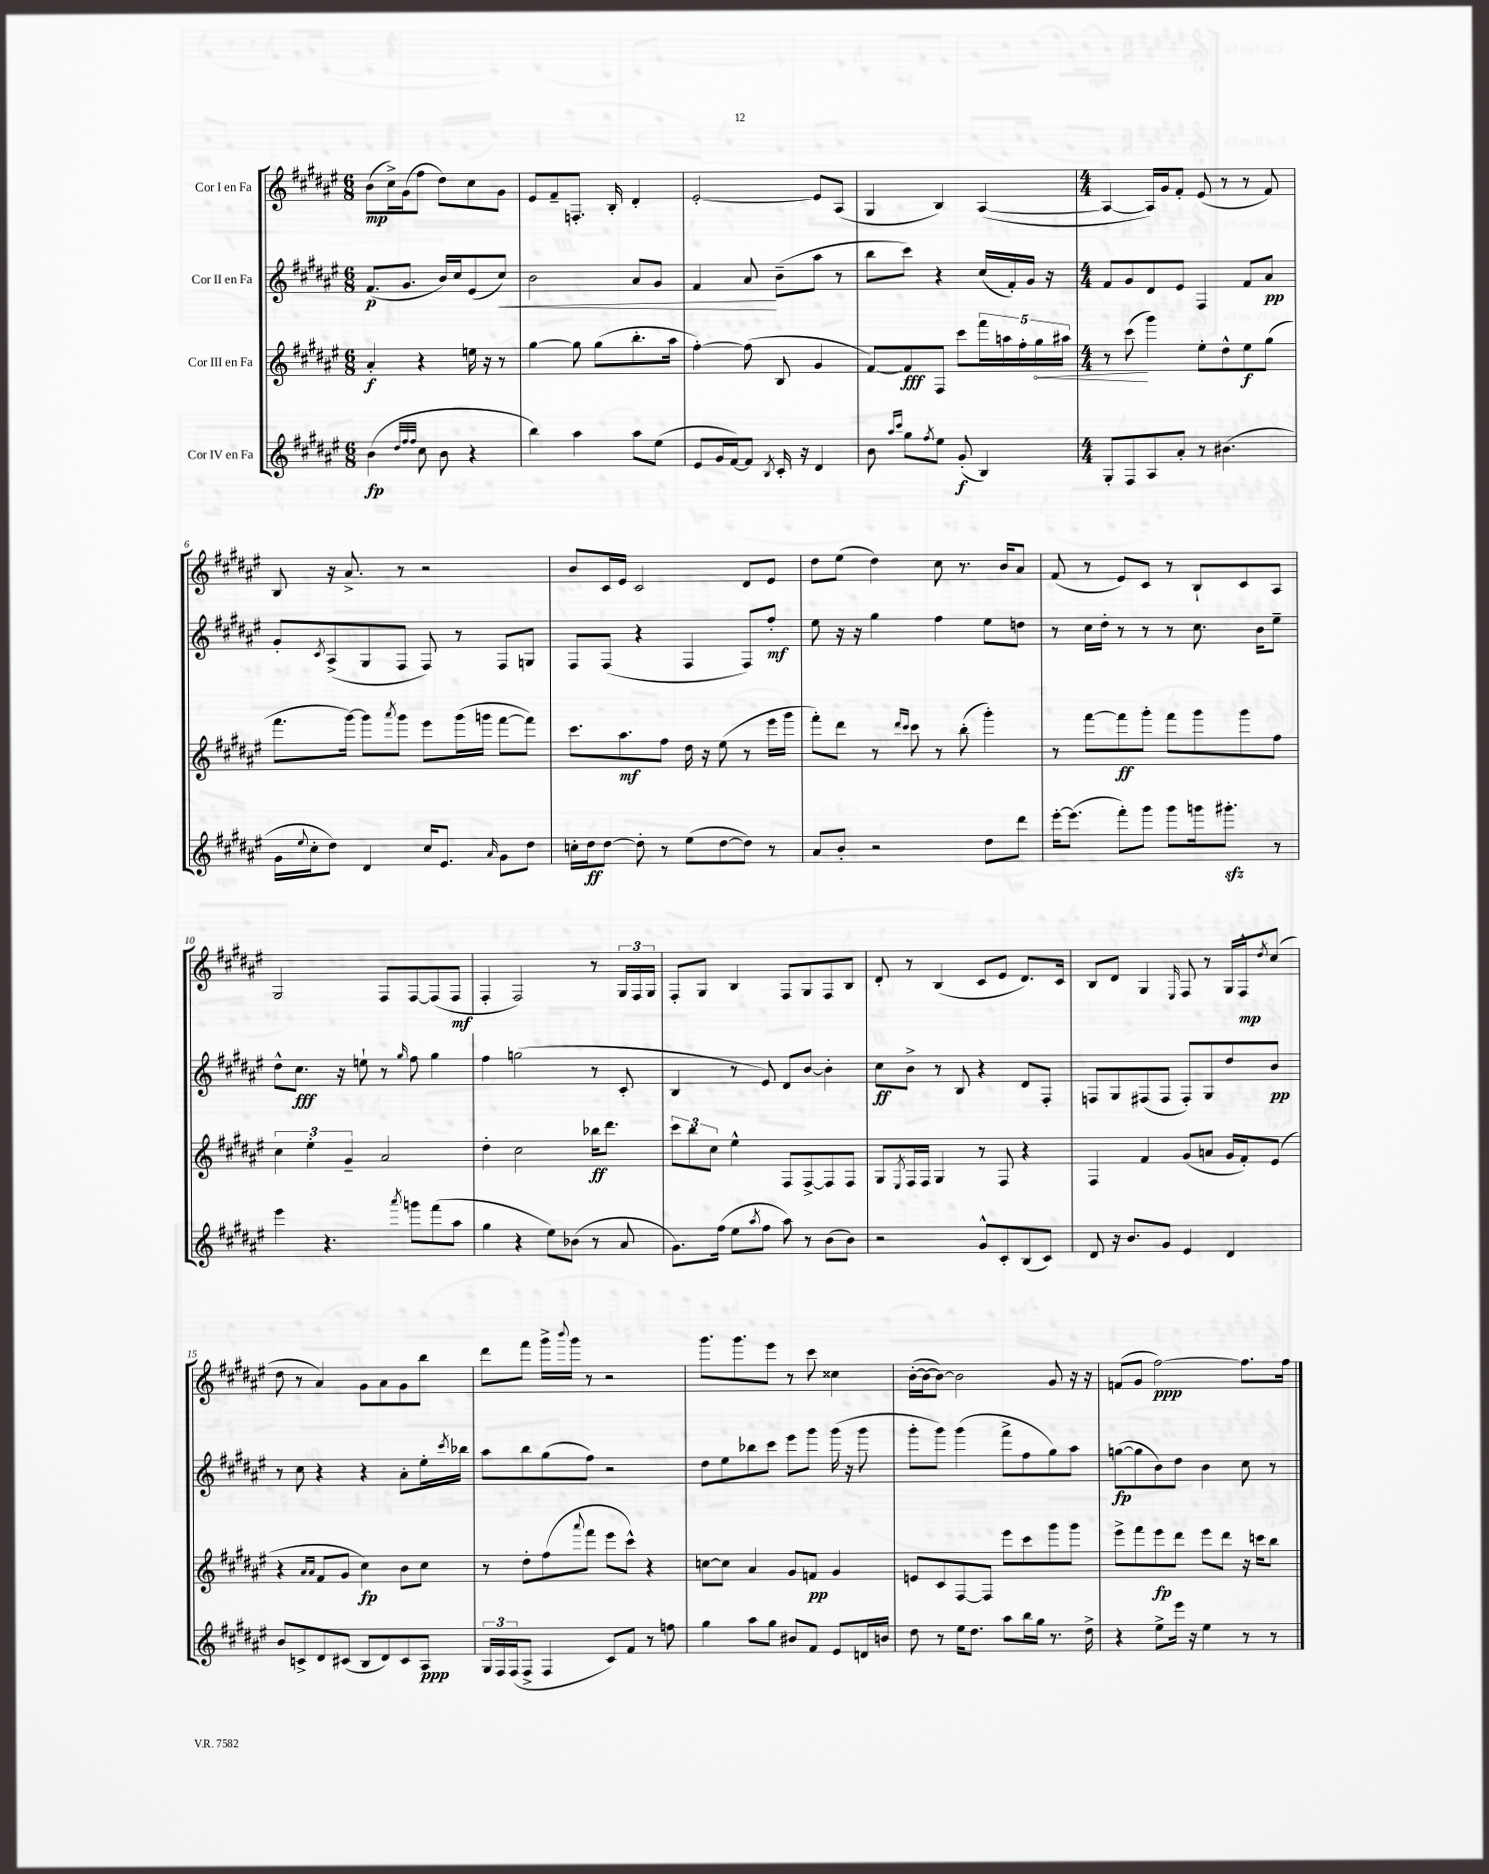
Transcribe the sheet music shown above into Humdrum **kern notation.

**kern	**dynam	**kern	**dynam	**kern	**dynam	**kern	**dynam
*part4	*part4	*part3	*part3	*part2	*part2	*part1	*part1
*staff4	*staff4	*staff3	*staff3	*staff2	*staff2	*staff1	*staff1
*I"Cor IV en Fa	*	*I"Cor III en Fa	*	*I"Cor II en Fa	*	*I"Cor I en Fa	*
*clefG2	*	*clefG2	*	*clefG2	*	*clefG2	*
*k[f#c#g#d#a#e#]	*	*k[f#c#g#d#a#e#]	*	*k[f#c#g#d#a#e#]	*	*k[f#c#g#d#a#e#]	*
*M6/8	*	*M6/8	*	*M6/8	*	*M6/8	*
=1	=1	=1	=1	=1	=1	=1	=1
(4b\	fp	4a#'/	f	(8.f#/L	p	(8b\L	mp
.	.	.	.	.	.	16cc#^\L)	.
.	.	.	.	8.g#/J	.	(16g#\J	.
32qqdd#/LLL	.	.	.	.	.	.	.
32qqff#/	.	.	.	.	.	.	.
32qqff#/JJJ	.	.	.	.	.	.	.
8cc#\	.	4r	.	.	.	8ff#\J	.
8b\	.	.	.	16b/LL)	.	8dd#\L)	.
.	.	.	.	16cc#/J	.	.	.
4r	.	16een\	.	(8e#/	.	8cc#\	.
.	.	16r	.	.	.	.	.
!	!	!	!	!	!LO:HP:b	!	!
.	.	8r	.	8cc#/J)	<	8g#\J	.
=2	=2	=2	=2	=2	=2	=2	=2
4bb\)	.	[4gg#\	.	2b\	.	8e#/L	.
.	.	.	.	.	.	8f#~/	.
4aa#\	.	8gg#\]	.	.	.	8.Fn'/J	.
.	.	(8gg#\L	.	.	.	.	.
.	.	.	.	.	.	16B'/	.
8aa#\L	.	8.bb'\	.	8a#/L	.	4d#'/	.
(8ee#\J	.	.	.	8g#/J	.	.	.
.	.	16aa#\Jk	.	.	.	.	.
=3	=3	=3	=3	=3	=3	=3	=3
8e#/L	.	[4ff#'\)	.	4f#/	.	[2e#'/	.
16g#/L	.	.	.	.	.	.	.
[16f#/J)	.	.	.	.	.	.	.
8f#/J]	.	(8ff#\]	.	8a#/	.	.	.
8qB/	.	.	.	.	.	.	.
16c#'/	.	8B/	.	(8b~\L	[	.	.
16r	.	.	.	.	.	.	.
4d#/	.	4g#/	.	8aa#\J	.	8e#/L]	.
.	.	.	.	8r	.	(8A#/J	.
=4	=4	=4	=4	=4	=4	=4	=4
8b\	.	[8f#/L)	.	8bb\L	.	4G#/	.
16qqaa#/LL	.	.	.	.	.	.	.
16qqccc#/JJ	.	.	.	.	.	.	.
8gg#\L	.	8f#/]	fff	8ccc#\J)	.	.	.
8qff#/	.	.	.	.	.	.	.
8ee#\J	.	8F#/J	.	4r	.	4B/)	.
(8g#'/	f	8ccc#\L	.	.	.	.	.
4B/)	.	20fff#\L	.	(16cc#/LL	.	([4A#/	.
.	.	20aan\	.	.	.	.	.
.	.	.	.	16f#'/)	.	.	.
.	.	20ff#'\	.	.	.	.	.
.	.	.	.	16g#/JJ	.	.	.
!	!	!	!LO:HP:b	!	!	!	!
.	.	20gg#\	<	.	.	.	.
.	.	.	.	16r	.	.	.
.	.	20aa#X\JJ	.	.	.	.	.
=5	=5	=5	=5	=5	=5	=5	=5
*M4/4	*	*M4/4	*	*M4/4	*	*M4/4	*
8G#'/L	.	8r	.	8f#/L	.	4A#/_	.
8F#/	.	(8ccc#\	.	8g#/	.	.	.
8A#/	.	4ggg#\)	[	8d#/	.	16A#/LL])	.
.	.	.	.	.	.	16g#/J	.
8a#'/J	.	.	.	8e#/J	.	8f#'/J	.
8r	.	8ee#'\L	.	4F#/	.	(8e#/	.
(4.b#X\	.	8dd#^^\	.	.	.	8r	.
.	.	8ee#\	f	8f#/L	.	8r	.
.	.	(8gg#\J	.	8a#/J	pp	8f#/)	.
!!LO:LB:g=z
=6	=6	=6	=6	=6	=6	=6	=6
16g#\LL	.	8.fff#\L	.	8g#'/L	.	8B/	.
8qqee#/	.	.	.	.	.	.	.
16cc#'\J	.	.	.	.	.	.	.
.	.	.	.	8qc#/	.	.	.
8dd#\J)	.	.	.	(8A#^/	.	16r	.
.	.	[16ggg#\Jk)	.	.	.	8.a#^/	.
4d#/	.	8ggg#\L]	.	8G#/	.	.	.
.	.	8qaaa#/	.	.	.	.	.
.	.	8ggg#\J	.	8F#/J	.	8r	.
16cc#/KL	.	8eee#\L	.	8F#/)	.	2r	.
8.e#/J	.	.	.	.	.	.	.
.	.	(16ggg#\L	.	8r	.	.	.
.	.	16gggn\JJ	.	.	.	.	.
16qqa#/	.	.	.	.	.	.	.
8g#\L	.	[8fff#\L	.	8F#/L	.	.	.
8dd#\J	.	8fff#\J])	.	8Gn/J	.	.	.
=7	=7	=7	=7	=7	=7	=7	=7
16ccn'\LL	.	8.ccc#\L	.	8F#/L	.	8b/L	.
16dd#\J	ff	.	.	.	.	.	.
[8dd#\J	.	.	.	(8F#/J	.	16c#/L	.
.	.	8.aa#\	mf	.	.	16e#/JJ	.
8dd#'\]	.	.	.	4r	.	2c#/	.
8r	.	8ff#\J	.	.	.	.	.
(8ee#\L	.	16dd#\	.	4F#/	.	.	.
.	.	16r	.	.	.	.	.
[8dd#\	.	(8ee#\	.	.	.	.	.
8dd#\J])	.	8r	.	8F#/L)	.	8d#/L	.
8r	.	16eee#\LL	.	8ff#'/J	mf	8e#/J	.
.	.	16ggg#\JJ	.	.	.	.	.
=8	=8	=8	=8	=8	=8	=8	=8
8a#/L	.	8fff#'\L)	.	8ee#\	.	8dd#\L	.
8b'/J	.	8ddd#\J	.	16r	.	(8ee#\J	.
.	.	.	.	16r	.	.	.
2r	.	8r	.	4gg#\	.	4dd#\)	.
.	.	16qqddd#/LL	.	.	.	.	.
.	.	16qqccc#/JJ	.	.	.	.	.
.	.	8ccc#\	.	.	.	.	.
.	.	8r	.	4ff#\	.	8cc#\	.
.	.	(8bb'\	.	.	.	8.r	.
8dd#\L	.	4ggg#'\)	.	8ee#\L	.	.	.
.	.	.	.	.	.	16b/KL	.
8ddd#\J	.	.	.	8ddn\J	.	8a#/J	.
=9	=9	=9	=9	=9	=9	=9	=9
[16eee#'\KL	.	8r	.	8r	.	(8f#/	.
(8.eee#\J]	.	.	.	.	.	.	.
.	.	[8fff#\L	.	16cc#\LL	.	8r	.
.	.	.	.	16dd#'\JJ	.	.	.
8fff#'\L)	.	8fff#\]	ff	8r	.	8e#/L)	.
8ggg#\J	.	8ggg#'\J	.	8r	.	8c#/J	.
8ggg#\L	.	8fff#\L	.	8r	.	8r	.
16gggn\k	.	8ggg#\	.	8.cc#\	.	8B`/L	.
8.ggg#Xzz'\J	.	.	.	.	.	.	.
.	.	8ggg#\	.	.	.	8c#/	.
.	.	.	.	16b\KL	.	.	.
8r	.	8ff#\J	.	8ee#~\J	.	8A#/J	.
!!LO:LB:g=z
=10	=10	=10	=10	=10	=10	=10	=10
4eee#\	.	6cc#\	.	8dd#^^\L	.	2G#/	.
.	.	.	.	8.cc#\J	fff	.	.
.	.	6ee#'\	.	.	.	.	.
4.r	.	.	.	.	.	.	.
.	.	.	.	16r	.	.	.
.	.	6g#~/	.	.	.	.	.
.	.	.	.	8een`\	.	.	.
.	.	2a#/	.	8r	.	8F#/L	.
8qaaa#/	.	.	.	16qqgg#/	.	.	.
8gggn\L	.	.	.	8ff#\	.	[8F#/	.
(8fff#\	.	.	.	4gg#\	.	(8F#/]	.
8aa#\J	.	.	.	.	.	8F#/J	mf
=11	=11	=11	=11	=11	=11	=11	=11
4gg#\	.	4dd#'\	.	4ff#\	.	4F#'/	.
4r	.	2cc#\	.	(2ggn\	.	2F#/)	.
8ee#\L)	.	.	.	.	.	.	.
(8b-X\J	.	.	.	.	.	.	.
8r	.	16bb-X\KL	ff	8r	.	8r	.
.	.	8.ddd#\J	.	.	.	.	.
8a#/	.	.	.	8c#'/	.	24G#/LL	.
.	.	.	.	.	.	24F#/	.
.	.	.	.	.	.	24G#/JJ	.
=12	=12	=12	=12	=12	=12	=12	=12
8.g#\L)	.	12ccc#\L	.	4B/	.	8F#'/L	.
.	.	12bb\	.	.	.	.	.
.	.	.	.	.	.	8G#/J	.
.	.	12cc#\J	.	.	.	.	.
(16ff#\Jk	.	.	.	.	.	.	.
8ee#\L	.	4ee#^^\	.	8r	.	4B/	.
8qaa#/	.	.	.	.	.	.	.
8ff#\J	.	.	.	8e#/)	.	.	.
8aa#\)	.	8F#/L	.	8d#/L	.	8F#/L	.
8r	.	[8F#^/	.	[8b/J	.	8G#/	.
(8b\L	.	8F#/]	.	4b'\]	.	8F#/	.
8b\J)	.	8F#/J	.	.	.	8B/J	.
=13	=13	=13	=13	=13	=13	=13	=13
2r	.	8G#/L	.	8cc#\L	ff	8d#'/	.
.	.	8qE#/	.	.	.	.	.
.	.	16F#/L	.	8b^\J	.	8r	.
.	.	16F#/JJ	.	.	.	.	.
.	.	4G#/	.	8r	.	(4B/	.
.	.	.	.	8B/	.	.	.
8g#^^/L	.	8r	.	4r	.	8c#/L	.
8c#'/	.	8F#/	.	.	.	8e#/J	.
(8B/	.	4r	.	8d#/L	.	8.d#/L)	.
8c#/J)	.	.	.	8F#'/J	.	.	.
.	.	.	.	.	.	16c#/Jk	.
=14	=14	=14	=14	=14	=14	=14	=14
8d#/	.	4F#/	.	8Fn/L	.	8B/L	.
16r	.	.	.	8G#/	.	8d#/J	.
8.b/L	.	.	.	.	.	.	.
.	.	4f#/	.	(8F#X/	.	4G#/	.
8g#/J	.	.	.	8F#/J	.	.	.
.	.	.	.	.	.	16qqE#/	.
4e#/	.	(8g#/L	.	8F#'/L)	.	8F#/	.
.	.	8an/J	.	8G#/	.	8r	.
4d#/	.	16g#/LL	.	8dd#/	.	16G#/LL	.
.	.	16f#'/J)	.	.	.	16F#^^/J	mp
.	.	.	.	.	.	8qdd#/	.
.	.	(8e#/J	.	8b/J	pp	(8cc#/J	.
!!LO:LB:g=z
=15	=15	=15	=15	=15	=15	=15	=15
8b/L	.	4r	.	8r	.	8dd#\	.
8cn^/	.	.	.	8cc#\	.	8r	.
.	.	16qqa#/LL	.	.	.	.	.
.	.	16qqa#/JJ	.	.	.	.	.
8d#/	.	8f#/L	.	4r	.	4a#/)	.
(8c#X/J	.	8g#/J	.	.	.	.	.
8B/L	.	4cc#\)	fp	4r	.	8g#\L	.
8d#/)	.	.	.	.	.	8a#\	.
8c#/	.	8b\L	.	8a#'\L	.	8g#\	.
8A#/J	ppp	8cc#\J	.	16ee#'\L	.	8bb\J	.
.	.	.	.	8qccc#/	.	.	.
.	.	.	.	16bb-X\JJ	.	.	.
=16	=16	=16	=16	=16	=16	=16	=16
24G#/LL	.	8r	.	8aa#\L	.	8ddd#\L	.
24F#/	.	.	.	.	.	.	.
(24F#/J	.	.	.	.	.	.	.
8F#^/J	.	8dd#'\L	.	8bb\	.	8fff#\J	.
4F#/	.	(8ff#\	.	(8gg#\	.	16ggg#^\LL	.
.	.	.	.	.	.	8qqbbb/	.
.	.	.	.	.	.	16ggg#\JJ	.
.	.	8qqaaa#/	.	.	.	.	.
.	.	8fff#\J	.	8ff#\J)	.	8r	.
8c#/L)	.	8eee#\L	.	2r	.	2r	.
8f#/J	.	8ccc#^^\J)	.	.	.	.	.
8r	.	4r	.	.	.	.	.
8ffn\	.	.	.	.	.	.	.
=17	=17	=17	=17	=17	=17	=17	=17
4gg#\	.	[8ccn\L	.	8dd#\L	.	8.ggg#\L	.
.	.	8cc\J]	.	8ee#\	.	.	.
.	.	.	.	.	.	8.ggg#\	.
8aa#\L	.	4a#/	.	8bb-X\	.	.	.
8gg#\J	.	.	.	8ccc#\J	.	8eee#\J	.
8b#X/L	.	8g#/L	.	8eee#\L	.	8r	.
8f#/J	.	8fn/J	pp	8ggg#\J	.	8ccc#\	.
8e#/L	.	4g#/	.	(16ggg#\	.	4cc##X\	.
.	.	.	.	16r	.	.	.
16dn/L	.	.	.	8ggg#\	.	.	.
16bn/JJ	.	.	.	.	.	.	.
=18	=18	=18	=18	=18	=18	=18	=18
8dd#\	.	8en/L	.	8ggg#'\L	.	([16b'\LL	.
.	.	.	.	.	.	16b\J_	.
8r	.	8c#/	.	8ggg#\J)	.	8b\J_)	.
16ee#\KL	.	[8F#/	.	(4ggg#\	.	2b\]	.
8.dd#\J	.	.	.	.	.	.	.
.	.	8F#/J]	.	.	.	.	.
8aa#\L	.	8eee#\L	.	8fff#^\L	.	.	.
16bb\L	.	8ccc#\	.	8ff#\	.	.	.
16gg#\JJ	.	.	.	.	.	.	.
8.r	.	8ggg#\	.	8gg#\)	.	8g#/	.
.	.	8ggg#\J	.	8aa#\J	.	16r	.
16dd#^\	.	.	.	.	.	16r	.
=19	=19	=19	=19	=19	=19	=19	=19
4r	.	8eee#^\L	.	([8ggn\L	fp	(8fn/L	.
.	.	8fff#\	.	8gg\]	.	8g#/J	.
8ee#^\L	.	8eee#\	fp	8b\)	.	[2ff#\)	ppp
16eee#\Jk	.	8ddd#\J	.	8dd#\J	.	.	.
16r	.	.	.	.	.	.	.
4ee#\	.	8eee#\L	.	4b\	.	.	.
.	.	8ddd#\J	.	.	.	.	.
8r	.	16r	.	8cc#\	.	8.ff#\L]	.
.	.	16cccn\KL	.	.	.	.	.
8r	.	8bb\J	.	8r	.	.	.
.	.	.	.	.	.	16ff#\Jk	.
==	==	==	==	==	==	==	==
*-	*-	*-	*-	*-	*-	*-	*-
